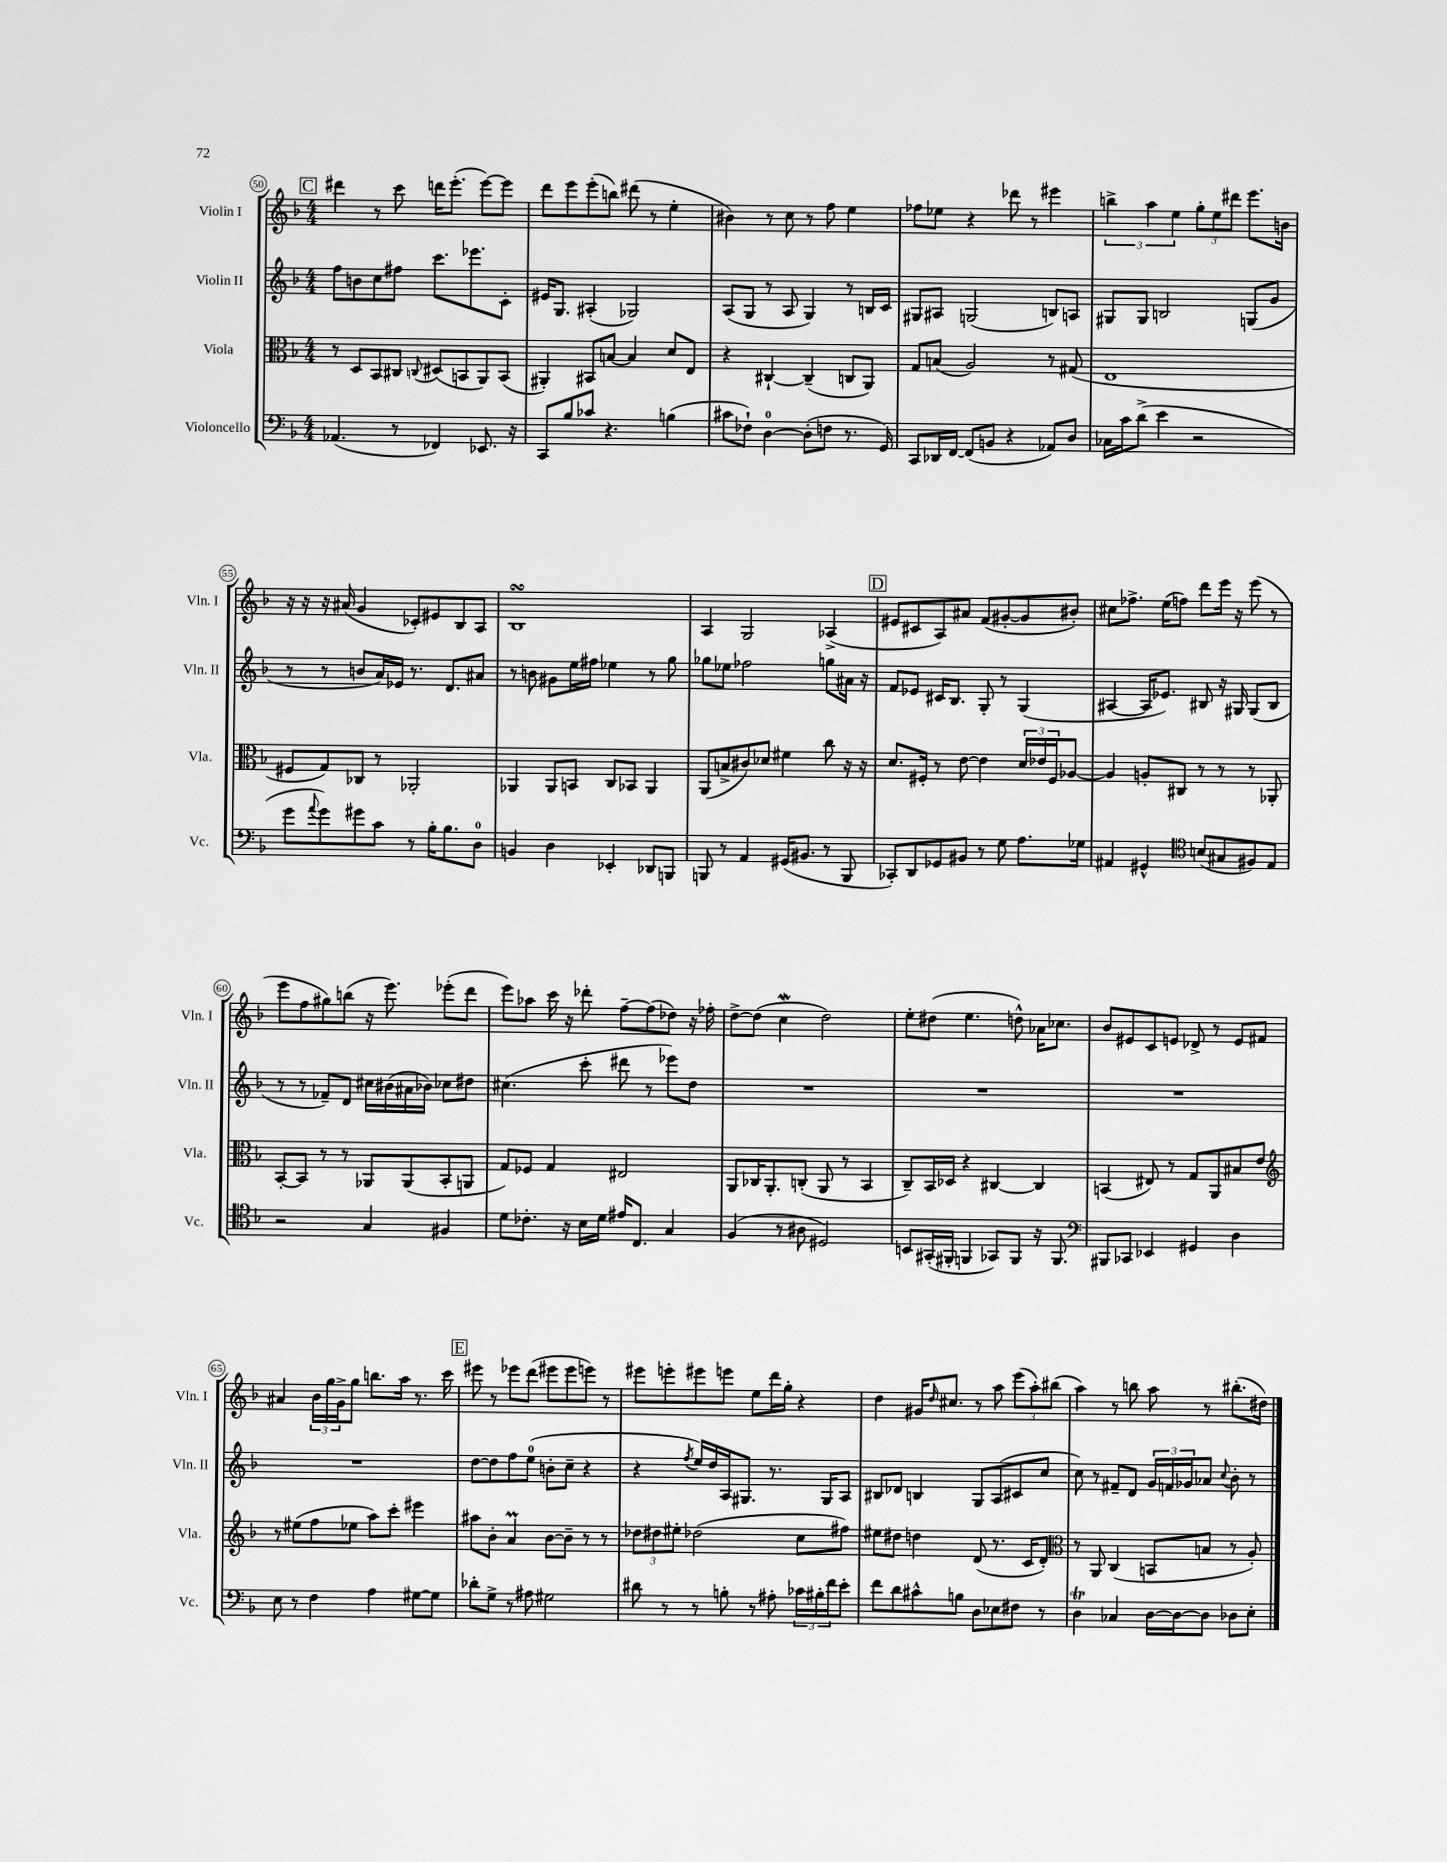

**kern	**kern	**kern	**kern
*staff4	*staff3	*staff2	*staff1
*clefF4	*clefC3	*clefG2	*clefG2
*k[b-]	*k[b-]	*k[b-]	*k[b-]
*M4/4	*M4/4	*M4/4	*M4/4
(4.AA-	8r	8ff	4ddd#
.	8D	8b	.
.	8BB-	8cc	8r
8r	8C#	8ff#	8ccc
.	8qqC	.	.
4FF-)	(8D#	8.ccc	16ddd
.	.	.	(8.eee'
.	8BB	.	.
.	.	8.eee-	.
8.EE-	8AA)	.	[8eee)
.	(8BB	8c'	8eee]
16r	.	.	.
=	=	=	=
8CC	4AA#')	16e#	8ddd
.	.	8.G	.
8B-	.	.	8eee
8c-	8BB#	(4A#'	(8eee'
4.r	[8B	.	8bb)
.	4B]	2G-)	(8ddd#
.	.	.	8r
(4B	8d	.	4ee'
.	8E	.	.
=	=	=	=
8c#	4r	(8A	4b#)
8F-`)	.	8G	.
[4D	[4C#`	8r	8r
.	.	8A	8cc
(8D']	(4C#~]	4G)	8r
8F	.	.	8ff
8.r	8C	8r	4ee
.	8AA)	16B	.
16GG)	.	16c	.
=	=	=	=
8CC	8G	8G#	8ff-
16DD-	(8B	8A#	8ee-
[16FF	.	.	.
(8FF]	2A)	(2G	4r
8BB	.	.	.
4r	.	.	8ddd-
.	.	.	8r
8AA-)	8r	8B)	4eee#
8D	(8G#	8A	.
=	=	=	=
16C-	1E	8G#	6bb^
16c	.	.	.
(8d^	.	8G#	.
.	.	.	6aa
4e	.	2B	.
.	.	.	6ee
2r	.	.	12gg'
.	.	.	12ee
.	.	.	12ddd#
.	.	(8G	8.eee
.	.	8g	.
.	.	.	16b
=	=	=	=
8g	8F#	8r	16r
.	.	.	16r
8qqa	.	.	.
8g)	8G)	8r	16r
.	.	.	(16a#
8g#	8C-	8b	4g
8c	8r	16a)	.
.	.	16e-	.
8r	2AA-'	8.r	8c-')
16B-'	.	.	8e#
8.B-	.	8.d	.
.	.	.	8B-
8D	.	8a#	8A
=	=	=	=
4BB	4AA-	8r	1B-
.	.	8b	.
4D	8AA-	8g#	.
.	8BB	16ee	.
.	.	16ff#	.
4EE-'	8C	4ee-	.
.	8BB-	.	.
8DD-	4AA-	8r	.
8BBB	.	8gg	.
=	=	=	=
8BBB	(8AA	8gg-	4A
8r	8B^	8ee-	.
4AA	8c#)	2ff-	2G
.	8d-	.	.
(16GG#	4f#	.	.
8.BB#	.	.	.
8r	8cc	8gg	(4A-^
8BBB	16r	16a#	.
.	16r	16r	.
=	=	=	=
8CC-')	8.d	8f	8e#
8DD	.	8e-	8c#
.	16F#'	.	.
8GG-	8r	16c#	8A)
.	.	8.B-	.
8BB#	[8e	.	8a#
8r	4e]	8G'	(8f
8G	.	8r	[8g#'
8.A	24d	(4G	8g#]
.	24e-	.	.
.	24F#	.	.
.	[8A-	.	8b#')
16G-	.	.	.
=	=	=	=
4AA#	4A-]	[4A#	8cc#
.	.	.	8.ff-^
4GG#^^	8A'	16A#]	.
.	.	8.e-)	(16ee
.	8C#	.	8ff)
*clefC4	*	*	*
(8B	8r	8B#	8ddd
8G#	8r	16r	16eee
.	.	16G#	16r
8F#)	8r	(8G#	(8eee
8E	8AA-'	8B#	8r
=	=	=	=
2r	[8BB-'	8r	8eee
.	8BB-]	8r	8ff
.	8r	8f-~)	8gg#)
.	8r	8d	(8bb
4G	8AA-	16cc#	16r
.	.	(16b#	8.eee)
.	(8AA-	16a#	.
.	.	16b-)	.
4F#	8BB-'	8cc-	(8eee-'
.	8AA	8dd#	8ddd
=	=	=	=
8d	8G)	(4.cc#	8eee)
8.c-'	8F-	.	8aa-
.	4G	.	16ccc
16r	.	.	16r
16B-	.	8ccc'	8ddd-'
16d	.	.	.
16e#	2E#	8ddd#	[8ff~
8.C	.	.	.
.	.	8r	(8ff]
4G	.	8eee-)	8dd-)
.	.	8dd	16r
.	.	.	16ff-'
=	=	=	=
(4F	8AA	1r	[8dd^
.	16C-	.	(8dd]
.	8.AA'	.	.
8r	.	.	4cc
8A#	(8C'	.	.
2D#)	8AA	.	2dd)
.	8r	.	.
.	4BB-	.	.
=	=	=	=
8BB	8C~)	1r	8ee'
(16GG#'	16BB-	.	(8dd#
16FF#'	16D-	.	.
4FF	4r	.	4.ee
8GG-)	[4C#	.	.
8FF	.	.	8dd^^)
16r	4C#]	.	16a-
8.FF	.	.	8.cc-
=	=	=	=
*clefF4	*	*	*
8BBB#	(4BB	1r	8b-
8CC-	.	.	8e#
4EE-	8E#)	.	8c
.	8r	.	8e
4GG#	8G	.	8d-^
.	8AA	.	8r
4D	8B#	.	8e
.	8e	.	8f#
=	=	=	=
*	*clefG2	*	*
8E	8r	1r	4a#
8r	(8ee#	.	.
4F	8ff	.	24b-
.	.	.	24gg
.	.	.	24g^
.	8ee-	.	8gg
4A	8aa)	.	8.bb
.	8ccc'	.	.
.	.	.	16aa
[8G#	4eee#	.	8.r
8G#]	.	.	.
.	.	.	16ccc
=	=	=	=
8d-'	8aa#	[8dd	8eee#
8G^	8b-'	8dd]	8r
8r	4a	8ff	8eee-
8A#	.	(8ee	(8ddd
2G#	[8b-	8b'	8eee#
.	8b-~]	8cc~	8eee#
.	8r	4r	8eee)
.	8r	.	8r
=	=	=	=
8d#	12dd-	4r	8eee#
.	12dd#	.	.
8r	.	.	8eee'
.	12ee#'	.	.
.	.	8qff	.
8r	(2dd-	16ee)	8eee#
.	.	16dd	.
8B'	.	16A	8eee
.	.	8.G#	.
8r	.	.	8ee
8A#'	.	8.r	16ddd
.	.	.	16gg'
24c-	8cc	.	4r
24B#'	.	.	.
.	.	16G#	.
24f	.	.	.
8e'	8ff#)	8A	.
=	=	=	=
8f	8ee#	8B#	4dd
8d	8dd#	8d-	.
8c#^^	4dd	4B	16g#
.	.	.	16qqdd
.	.	.	8.cc#
8B	.	.	.
8D	(8d	8G	8r
8E-	8.r	(8A	8aa
8F#	.	8c#	(12eee
.	16c	.	.
.	.	.	12aa')
8r	8d')	8cc	.
.	.	.	(12bb#
=	=	=	=
*	*clefC3	*	*
4D	8r	8cc)	4aa)
.	8AA	8r	.
4C-	(4C	8f#~	8r
.	.	8d	8bb
[16D	8BB	24g	8aa
.	.	24f	.
16D_	.	.	.
.	.	24g-	.
8D]	8B	8a-	8r
.	.	8qqcc	.
8D-	8r	8b-'	(8.bb#'
8E'	8A')	8r	.
.	.	.	16dd#)
==	==	==	==
*-	*-	*-	*-
